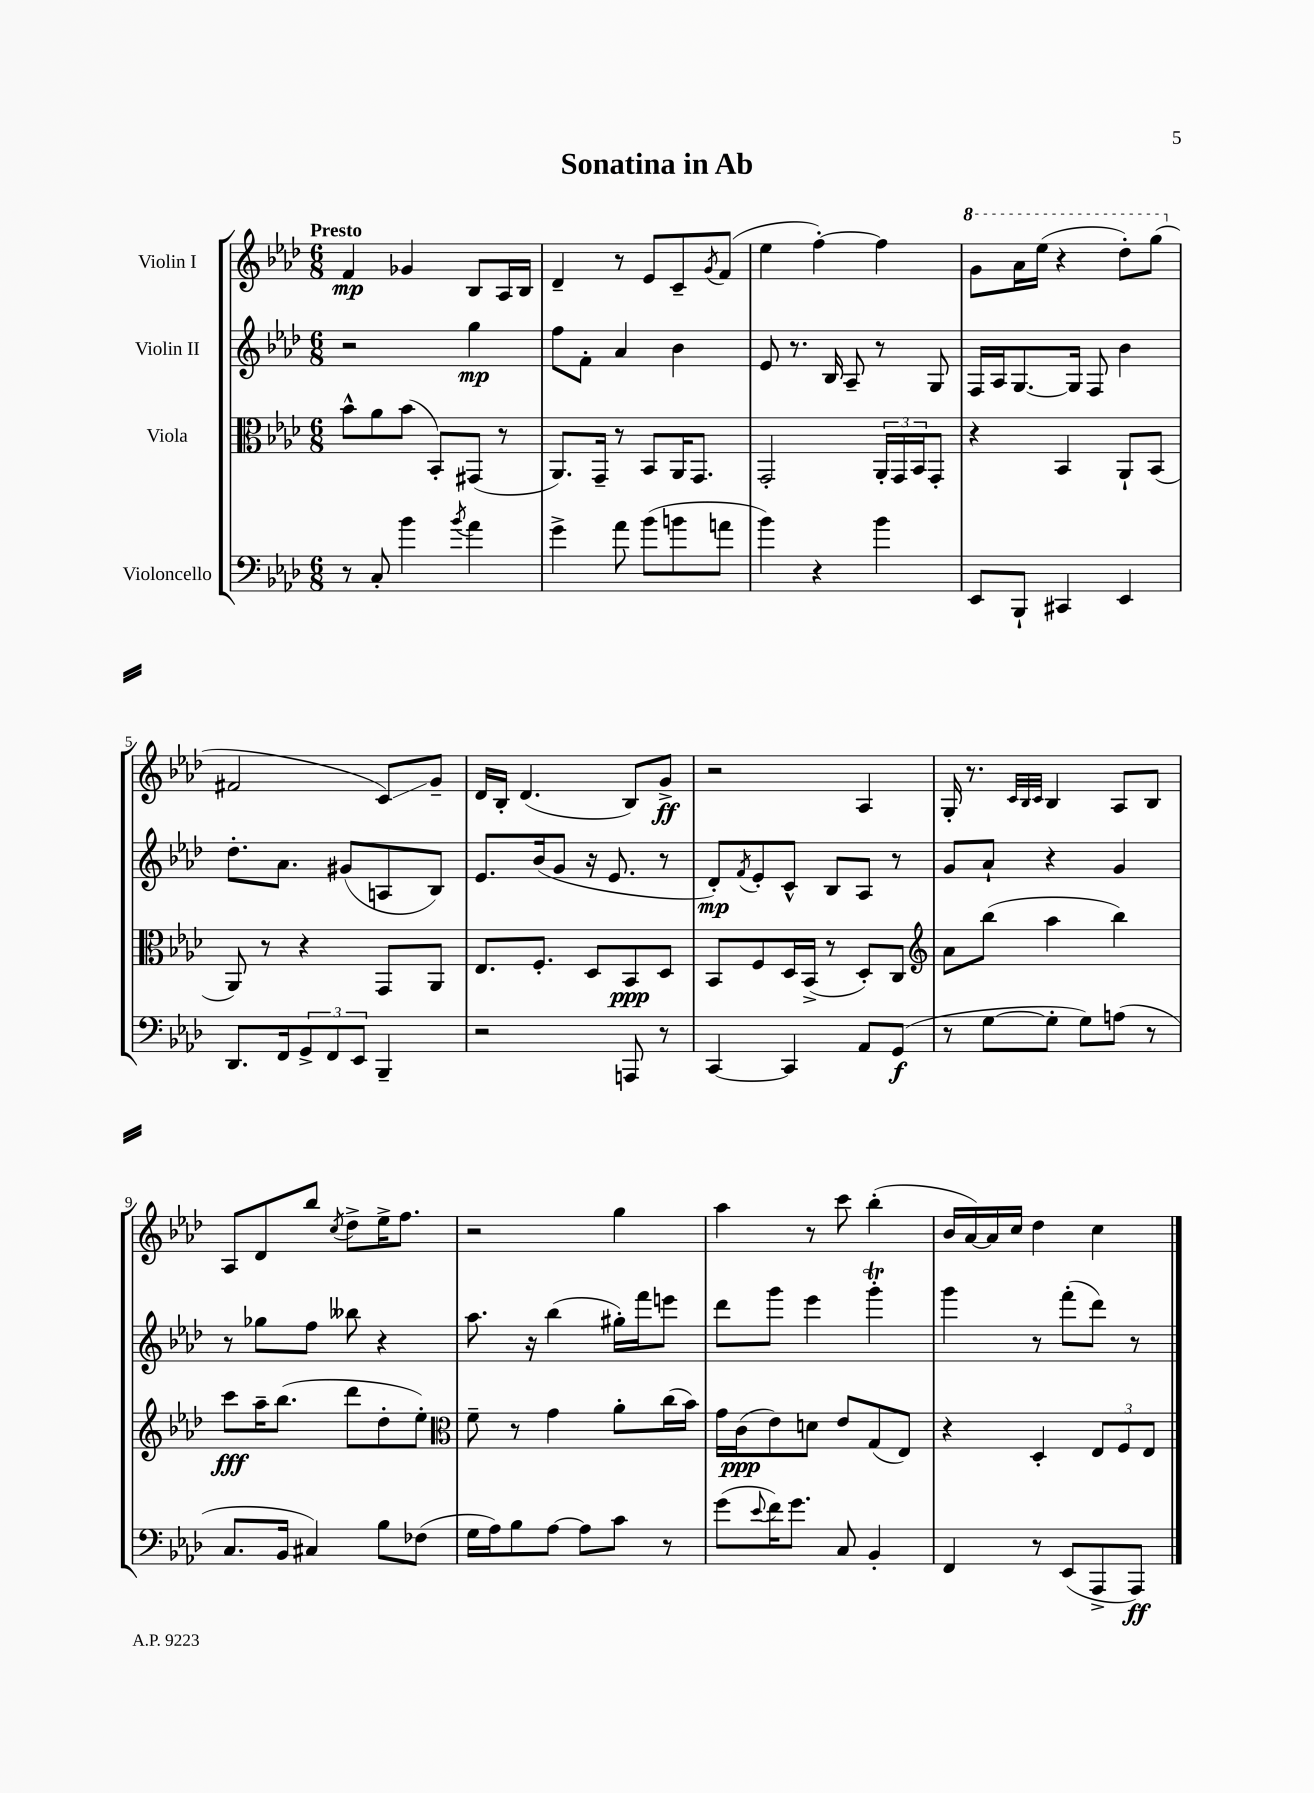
\header { title = "Sonatina in Ab" }
<<
\new StaffGroup <<
\new Staff = "s0" \with { instrumentName = "Violin I" } {
    \clef treble \key aes \major \numericTimeSignature \time 6/8 \tempo "Presto"
    f'4\mp ges'4 bes8 aes16 bes16 |
    des'4-- r8 ees'8 c'8-- \acciaccatura { g'8 } f'8( |
    ees''4 f''4~-.) f''4 |
    \ottava #1 g''8 aes''16 ees'''16( r4 des'''8-.) g'''8( \ottava #0 |
    fis'2 c'8\glissando) g'8-- |
    des'16 bes16-. des'4.( bes8) g'8->\ff |
    r2 aes4 |
    g16-. r8. \grace { c'32 bes32 c'32 } bes4 aes8 bes8 |
    aes8 des'8 bes''8 \acciaccatura { c''8 } des''8-> ees''16-> f''8. |
    r2 g''4 |
    aes''4 r8 c'''8 bes''4-.( |
    bes'16 aes'16~) aes'16 c''16 des''4 c''4 \bar "|." |
}
\new Staff = "s1" \with { instrumentName = "Violin II" } {
    \clef treble \key aes \major \numericTimeSignature \time 6/8
    r2 g''4\mp |
    f''8 f'8-. aes'4 bes'4 |
    ees'8 r8. bes16 aes8-- r8 g8 |
    f16 aes16 g8.~ g16 f8 bes'4 |
    des''8.-. aes'8. gis'8( a8 bes8) |
    ees'8. bes'16( g'8 r16 ees'8. r8 |
    des'8-.\mp) \acciaccatura { f'8 } ees'8-. c'8-^ bes8 aes8 r8 |
    g'8 aes'8-! r4 g'4 |
    r8 ges''8 f''8 beses''8 r4 |
    aes''8. r16 bes''4( gis''16-.) f'''16 e'''8 |
    des'''8 g'''8 ees'''4 g'''4-.\trill |
    g'''4 r8 f'''8-.( des'''8) r8 \bar "|." |
}
\new Staff = "s2" \with { instrumentName = "Viola" } {
    \clef alto \key aes \major \numericTimeSignature \time 6/8
    bes'8-^ aes'8 bes'8( bes,8-.) gis,8( r8 |
    aes,8.) g,16-- r8 bes,8 aes,16 g,8. |
    g,2-. \tuplet 3/2 { aes,16-. g,16 bes,16 } g,8-. |
    r4 bes,4 aes,8-! bes,8( |
    aes,8) r8 r4 g,8 aes,8 |
    ees8. f8.-. des8 bes,8\ppp des8 |
    bes,8 f8 des16 bes,16->( r8 des8-.) c8 |
    \clef treble aes'8 bes''8( aes''4 bes''4) |
    c'''8\fff aes''16-- bes''8.( des'''8 des''8-. ees''8-.) |
    \clef alto f'8-- r8 g'4 aes'8-. c''16( bes'16) |
    g'16 c'16\ppp( ees'8) d'8 ees'8 g8( ees8) |
    r4 des4-. \tuplet 3/2 { ees8 f8 ees8 } \bar "|." |
}
\new Staff = "s3" \with { instrumentName = "Violoncello" } {
    \clef bass \key aes \major \numericTimeSignature \time 6/8
    r8 c8-. bes'4 \acciaccatura { bes'8 } aes'4 |
    g'4-> aes'8 bes'8( b'8 a'8 |
    bes'4) r4 bes'4 |
    ees,8 bes,,8-! cis,4 ees,4 |
    des,8. f,16 \tuplet 3/2 { g,8-> f,8 ees,8 } bes,,4-- |
    r2 a,,8 r8 |
    c,4~ c,4 aes,8 g,8\f( |
    r8 g8~ g8-. g8) a8( r8 |
    c8. bes,16 cis4) bes8 fes8( |
    g16 aes16) bes8 aes8~ aes8 c'8 r8 |
    g'8( \appoggiatura { ees'8 } f'16) g'8. c8 bes,4-. |
    f,4 r8 ees,8( aes,,8-> aes,,8\ff) \bar "|." |
}
>>
>>
